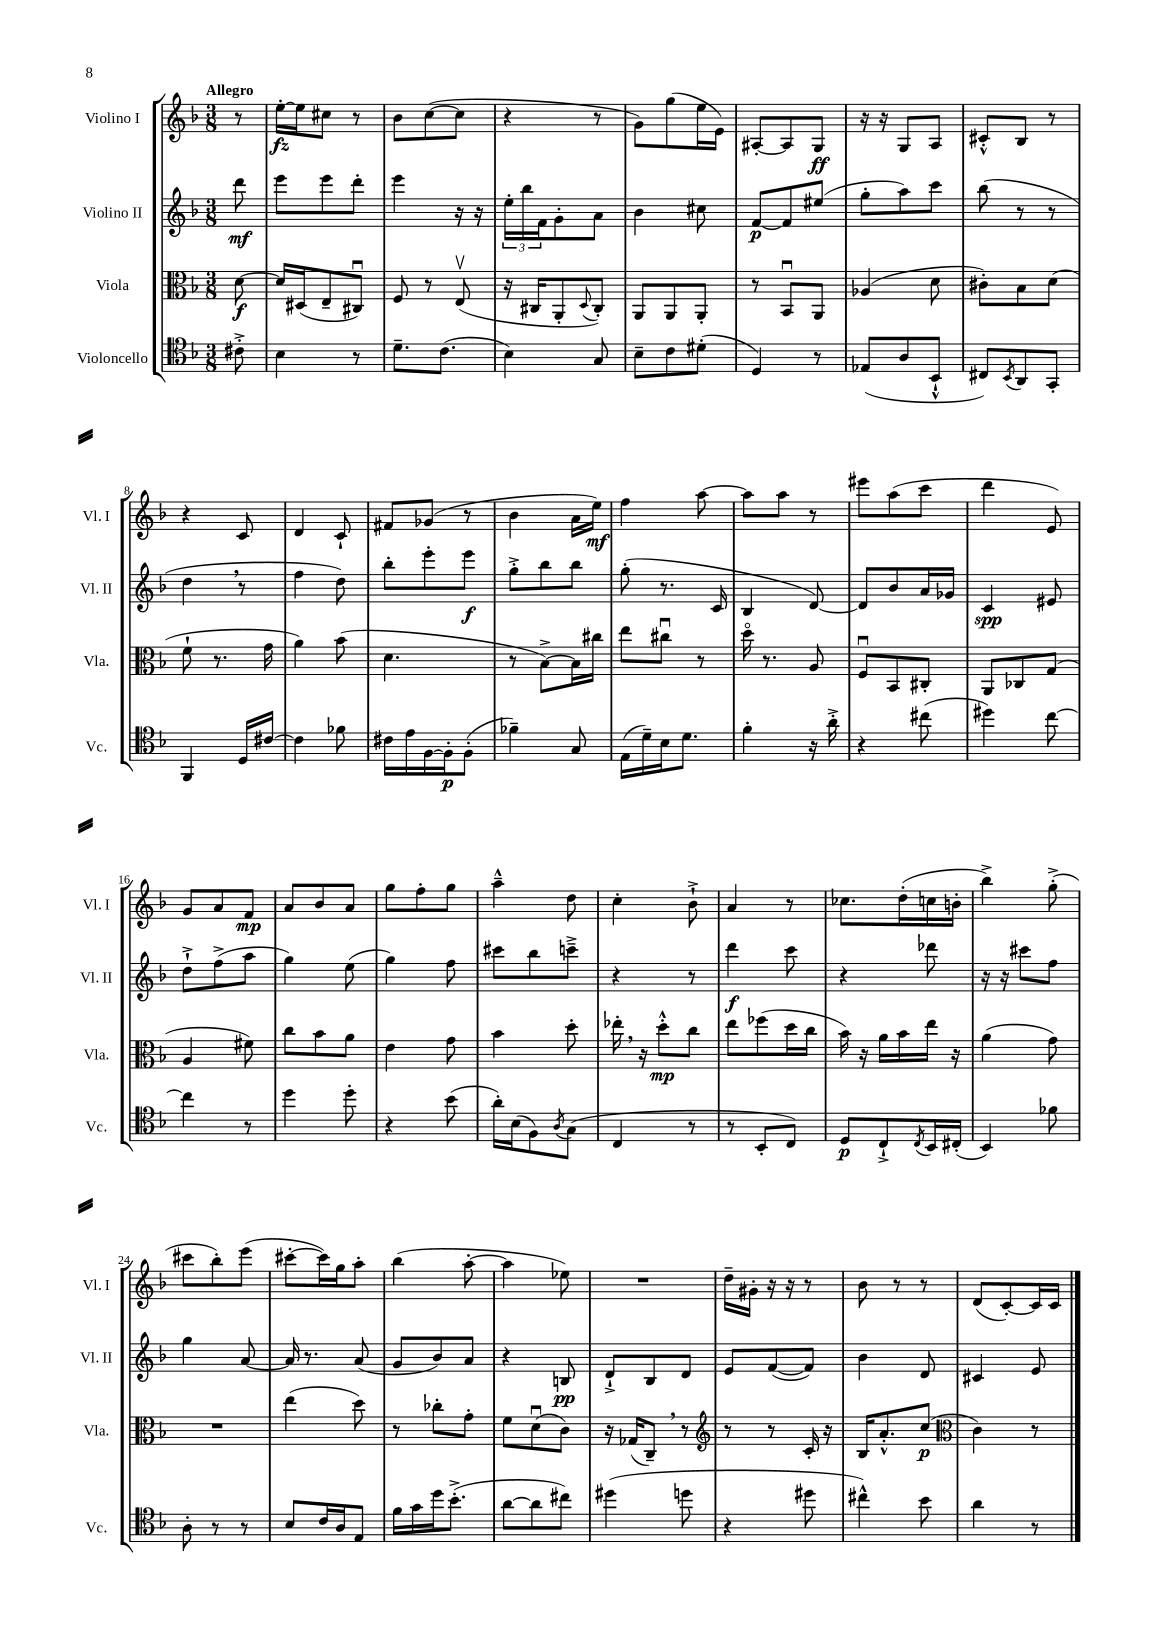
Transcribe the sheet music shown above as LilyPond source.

<<
\new StaffGroup <<
\new Staff = "s0" \with { instrumentName = "Violino I" shortInstrumentName = "Vl. I" } {
    \clef treble \key f \major \numericTimeSignature \time 3/8 \partial 8 \tempo "Allegro"
    r8 |
    e''16~-.\fz e''16 cis''8 r8 |
    bes'8 c''8~( c''8 |
    r4 r8 |
    g'8) g''8( e''16 e'16) |
    ais8~-. ais8 g8\ff |
    r16 r16 g8 a8 |
    cis'8-.-^ bes8 r8 |
    r4 c'8 |
    d'4 c'8-! |
    fis'8 ges'8( r8 |
    bes'4 a'16 e''16\mf) |
    f''4 a''8~ |
    a''8 a''8 r8 |
    eis'''8 a''8( c'''8 |
    d'''4 e'8) |
    g'8 a'8 f'8\mp |
    a'8 bes'8 a'8 |
    g''8 f''8-. g''8 |
    a''4---^ d''8 |
    c''4-. bes'8-!-> |
    a'4 r8 |
    ces''8. d''16-.( c''16 b'16-. |
    bes''4->) g''8-.->( |
    cis'''8 bes''8-.) e'''8( |
    cis'''8~-. cis'''16) g''16 a''8-. |
    bes''4( a''8~-. |
    a''4 ees''8) |
    R4. |
    d''16-- gis'16-. r16 r16 r8 |
    bes'8 r8 r8 |
    d'8( c'8~-.) c'16 c'16 \bar "|." |
}
\new Staff = "s1" \with { instrumentName = "Violino II" shortInstrumentName = "Vl. II" } {
    \clef treble \key f \major \numericTimeSignature \time 3/8 \partial 8
    d'''8\mf |
    e'''8 e'''8 d'''8-. |
    e'''4 r16 r16 |
    \tuplet 3/2 { e''16-. bes''16 f'16 } g'8-. a'8 |
    bes'4 cis''8 |
    f'8~\p f'8 eis''8( |
    g''8-. a''8) c'''8 |
    bes''8( r8 r8 |
    d''4 \breathe r8 |
    f''4 d''8) |
    bes''8-. e'''8-. e'''8\f |
    g''8-.-> bes''8 bes''8 |
    g''8-.( r8. c'16 |
    bes4 d'8~) |
    d'8 bes'8 a'16 ges'16 |
    c'4\spp eis'8 |
    d''8-!-> f''8->( a''8 |
    g''4) e''8( |
    g''4) f''8 |
    cis'''8 bes''8 c'''8---> |
    r4 r8 |
    d'''4\f c'''8 |
    r4 des'''8 |
    r16 r16 cis'''8 f''8 |
    g''4 a'8~ |
    a'16 r8. a'8( |
    g'8 bes'8) a'8 |
    r4 b8\pp |
    d'8-!-> bes8 d'8 |
    e'8 f'8~( f'8) |
    bes'4 d'8 |
    cis'4 e'8 \bar "|." |
}
\new Staff = "s2" \with { instrumentName = "Viola" shortInstrumentName = "Vla." } {
    \clef alto \key f \major \numericTimeSignature \time 3/8 \partial 8
    d'8~\f |
    d'16 dis16( e8-- cis8\downbow) |
    f8 r8 e8\upbow( |
    r16 cis16 a,8-. \appoggiatura { d8 } cis8-.) |
    a,8 a,8 a,8-. |
    r8 bes,8\downbow a,8 |
    aes4( d'8 |
    cis'8-.) bes8 d'8( |
    f'8-! r8. g'16 |
    a'4) bes'8( |
    d'4. |
    r8 bes8~->) bes16 cis''16 |
    e''8 cis''8\downbow r8 |
    d''16\flageolet r8. a8 |
    f8\downbow bes,8 cis8-. |
    a,8 ces8 g8( |
    a4 fis'8) |
    c''8 bes'8 a'8 |
    e'4 g'8 |
    bes'4 d''8-. |
    ees''16-. \breathe r16 d''8-.-^\mp c''8 |
    e''8 fes''8( d''16 c''16 |
    bes'16) r16 a'16 bes'16 e''16 r16 |
    a'4( g'8) |
    R4. |
    e''4( d''8) |
    r8 ces''8-. g'8-. |
    f'8 d'8\downbow( c'8) |
    r16 ges16( c8--) \breathe r8 |
    \clef treble r8 r8 c'16-. r16 |
    bes16 a'8.-.-^ c''8\p( |
    \clef alto c'4) r8 \bar "|." |
}
\new Staff = "s3" \with { instrumentName = "Violoncello" shortInstrumentName = "Vc." } {
    \clef tenor \key f \major \numericTimeSignature \time 3/8 \partial 8
    cis'8-.-> |
    bes4 r8 |
    d'8.-- c'8.( |
    bes4) g8 |
    bes8-- c'8 dis'8-.( |
    d4) r8 |
    ees8( a8 bes,8-!-^ |
    cis8) \acciaccatura { bes,8 } a,8 g,8-. |
    f,4 d16 cis'16~ |
    cis'4 fes'8 |
    cis'16 e'16 f16~ f16-.\p f8-.( |
    fes'4--) g8 |
    e16( d'16--) bes16 d'8. |
    f'4-. r16 a'16-.-> |
    r4 cis''8( |
    dis''4) c''8~ |
    c''4 r8 |
    d''4 d''8-. |
    r4 bes'8( |
    a'16-.) bes16( f8) \acciaccatura { a8 } g8( |
    c4 r8 |
    r8 bes,8-. c8) |
    d8\p c8-!-> \acciaccatura { c8 } bes,16 cis16-.( |
    bes,4) fes'8 |
    a8-. r8 r8 |
    bes8 c'16 a16 e8 |
    f'16 g'16 d''16 bes'8.-.->( |
    a'8~ a'8 cis''8) |
    dis''4( d''8 |
    r4 dis''8 |
    cis''4-^) bes'8 |
    a'4 r8 \bar "|." |
}
>>
>>
